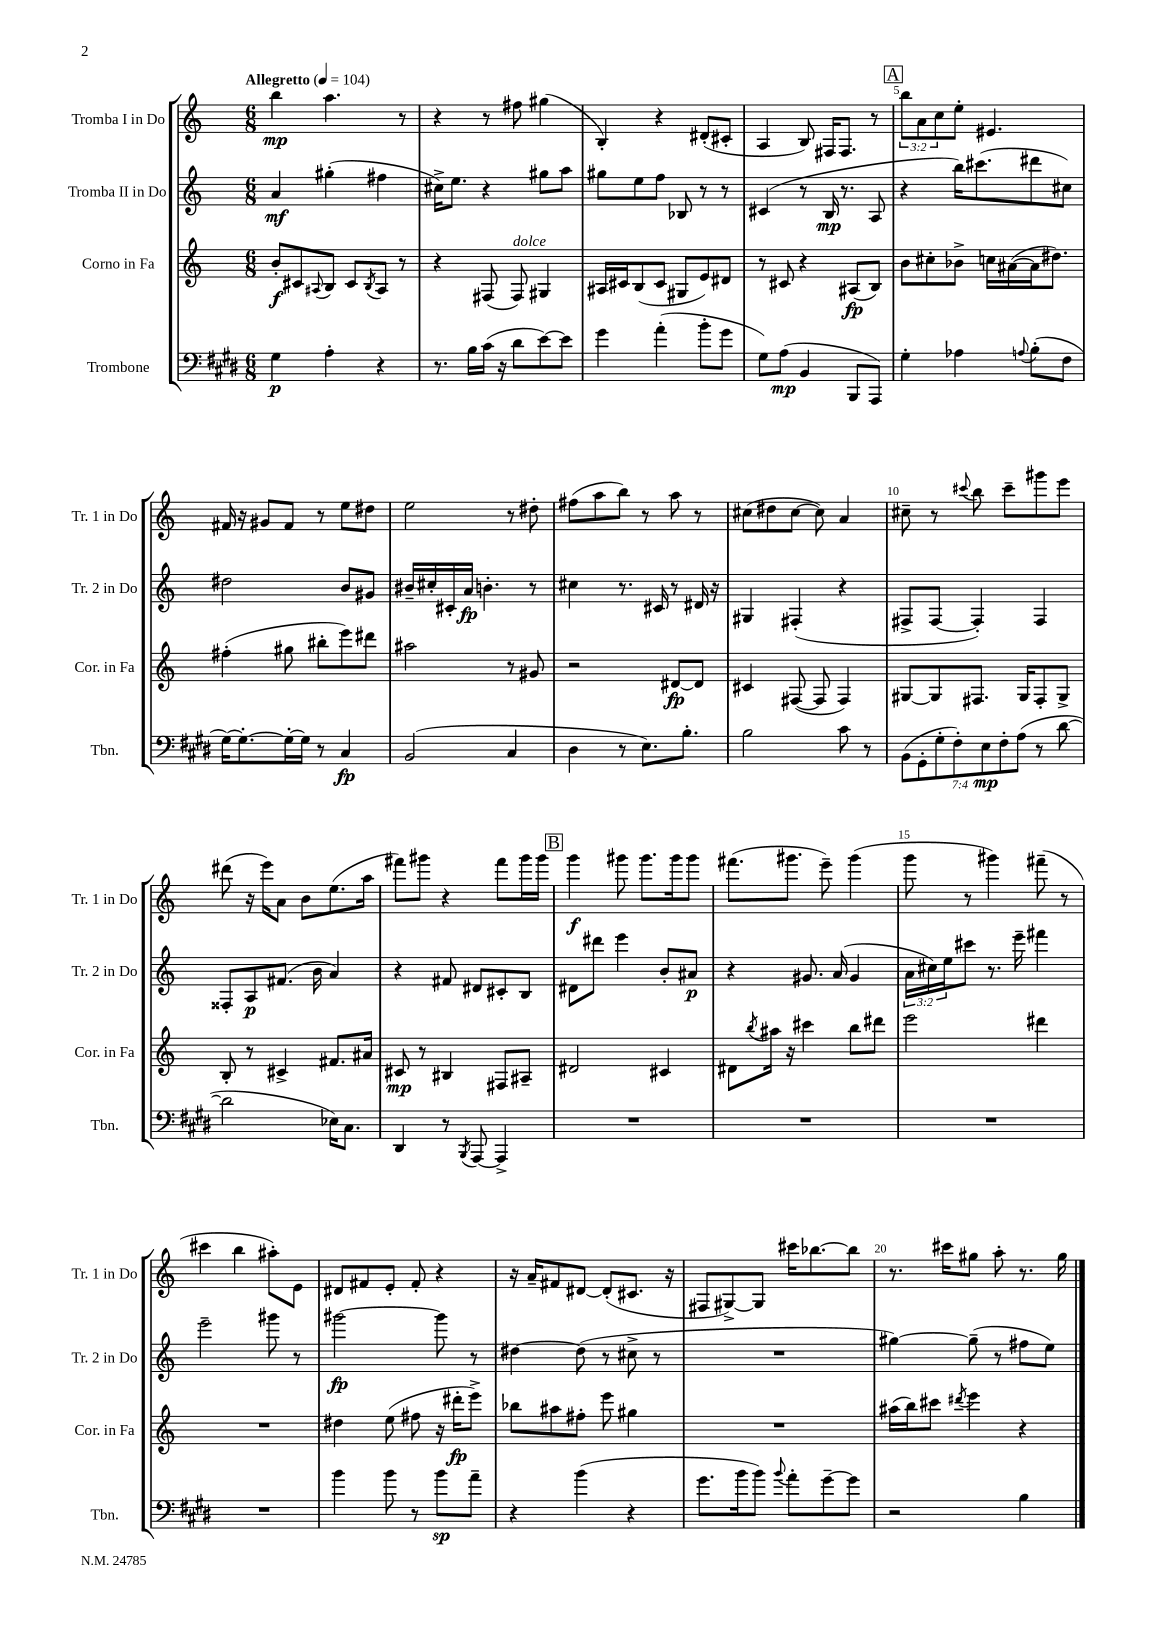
<<
\new StaffGroup <<
\new Staff = "s0" \with { instrumentName = "Tromba I in Do" shortInstrumentName = "Tr. 1 in Do" } {
    \clef treble \key c \major \numericTimeSignature \time 6/8 \override Staff.TupletNumber.text = #tuplet-number::calc-fraction-text \tempo "Allegretto" 4 = 104
    b''4\mp a''4. r8 |
    r4 r8 fis''8 gis''4( |
    b4-.) r4 dis'8-.( cis'8-. |
    a4 b8) fis16 fis8. r8 |
    \mark \markup { \box "A" } \tuplet 3/2 { b''8 a'8 c''8 } e''8-. eis'4. |
    fis'16 r16 gis'8 fis'8 r8 e''8 dis''8 |
    e''2 r8 dis''8-. |
    fis''8( a''8 b''8) r8 a''8 r8 |
    cis''8( dis''8 cis''8~ cis''8) a'4 |
    cis''8-- r8 \appoggiatura { cis'''8 } b''8 cis'''8-- gis'''8 e'''8 |
    dis'''8( r16 e'''16) a'8 b'8 e''8.( a''16 |
    fis'''8) gis'''8 r4 fis'''8 gis'''16 gis'''16 |
    \mark \markup { \box "B" } g'''4\f gis'''8 gis'''8. gis'''16 gis'''8 |
    fis'''8.( gis'''8. e'''8--) gis'''4( |
    g'''8 r8 gis'''4) fis'''8--( r8 |
    cis'''4 b''4 ais''8-.) e'8 |
    dis'8 fis'8 e'8-. fis'8-. r4 |
    r16 a'16-- fis'8 dis'8~ dis'8-.( cis'8. r16 |
    fis8 gis8~->) gis8 cis'''16 bes''8.~ bes''8 |
    r8. cis'''16 gis''8 a''8-. r8. gis''16 \bar "|." |
}
\new Staff = "s1" \with { instrumentName = "Tromba II in Do" shortInstrumentName = "Tr. 2 in Do" } {
    \clef treble \key c \major \numericTimeSignature \time 6/8 \override Staff.TupletNumber.text = #tuplet-number::calc-fraction-text
    a'4\mf gis''4-.( fis''4 |
    cis''16->) e''8. r4 gis''8 a''8 |
    gis''8 e''8 f''8 bes8 r8 r8 |
    cis'4( r8 b16\mp r8. a8 |
    \mark \markup { \box "A" } r4 b''16) cis'''8.( dis'''8 cis''8) |
    dis''2 b'8 gis'8 |
    bis'16-- cis''16-. cis'16-. a'16\fp b'4.-. r8 |
    cis''4 r8. cis'16 r8 dis'16 r16 |
    gis4 fis4-.( r4 |
    fis8-> fis8~ fis4-.) fis4 |
    fisis8-. a8\p fis'8.( b'16 a'4) |
    r4 fis'8 dis'8 cis'8-. b8 |
    \mark \markup { \box "B" } dis'8 dis'''8 e'''4 b'8-. ais'8\p |
    r4 gis'8. a'16( gis'4 |
    \tuplet 3/2 { a'16 cis''16) e''16 } cis'''8 r8. e'''16-- fis'''4 |
    e'''2-- gis'''8 r8 |
    gis'''2~\fp gis'''8 r8 |
    dis''4~ dis''8( r8 cis''8-> r8 |
    R2. |
    gis''4~) gis''8--( r8 fis''8 e''8) \bar "|." |
}
\new Staff = "s2" \with { instrumentName = "Corno in Fa" shortInstrumentName = "Cor. in Fa" } {
    \clef treble \key c \major \numericTimeSignature \time 6/8
    b'8-.\f cis'8 \appoggiatura { ais8 } b8 cis'8 \acciaccatura { b8 } ais8 r8 |
    r4 fis8( fis8^\markup { \italic "dolce" }) gis4 |
    ais16 cis'16 b8( cis'8 gis8 e'8) dis'8 |
    r8 cis'8 r4 ais8\fp( b8) |
    \mark \markup { \box "A" } b'8 cis''8-. bes'8-> c''16 ais'16~( ais'16 dis''8.) |
    fis''4-.( gis''8 bis''8-. e'''8) dis'''8 |
    ais''2 r8 gis'8 |
    r2 dis'8~\fp dis'8 |
    cis'4 fis8~( fis8 fis4) |
    gis8~ gis8 fis8. gis16 fis8-. gis8-> |
    b8-. r8 cis'4-> fis'8. ais'16 |
    cis'8\mp r8 bis4 fis8 ais8-- |
    \mark \markup { \box "B" } dis'2 cis'4 |
    dis'8 \acciaccatura { b''8 } ais''16 r16 cis'''4 b''8 dis'''8 |
    e'''2 dis'''4 |
    R2. |
    dis''4 e''8( fis''8 r16 dis'''16-.\fp e'''8->) |
    bes''8 ais''8 fis''8-. e'''8 gis''4 |
    R2. |
    ais''16( b''16) cis'''8 \acciaccatura { dis'''8 } e'''4 r4 \bar "|." |
}
\new Staff = "s3" \with { instrumentName = "Trombone" shortInstrumentName = "Tbn." } {
    \clef bass \key e \major \numericTimeSignature \time 6/8 \override Staff.TupletNumber.text = #tuplet-number::calc-fraction-text
    gis4\p a4-. r4 |
    r8. b16 cis'16( r16 dis'8 e'8~) e'8 |
    gis'4 a'4-.( b'8-. gis'8 |
    gis8) a8\mp( b,4 b,,8 a,,8) |
    \mark \markup { \box "A" } gis4-. aes4 \appoggiatura { a8 } b8-.( fis8 |
    gis16~) gis8.~-. gis16~-. gis16 r8 cis4\fp |
    b,2( cis4 |
    dis4 r8 e8.) b8.-. |
    b2 cis'8 r8 |
    \tuplet 7/4 { b,8( gis,8-. gis8-. fis8-.) e8\mp fis8-. a8( } r8 dis'8~ |
    dis'2 ees16) cis8. |
    dis,4 r8 \acciaccatura { b,,8 } a,,8~ a,,4-> |
    \mark \markup { \box "B" } R2. |
    R2. |
    R2. |
    R2. |
    b'4 b'8 r8 b'8\sp a'8-- |
    r4 b'4( r4 |
    gis'8. b'16 b'8) \appoggiatura { b'8 } a'8-. gis'8~-- gis'8 |
    r2 b4 \bar "|." |
}
>>
>>
\layout { \context { \Score \override BarNumber.break-visibility = ##(#f #t #t) barNumberVisibility = #(every-nth-bar-number-visible 5) } }
